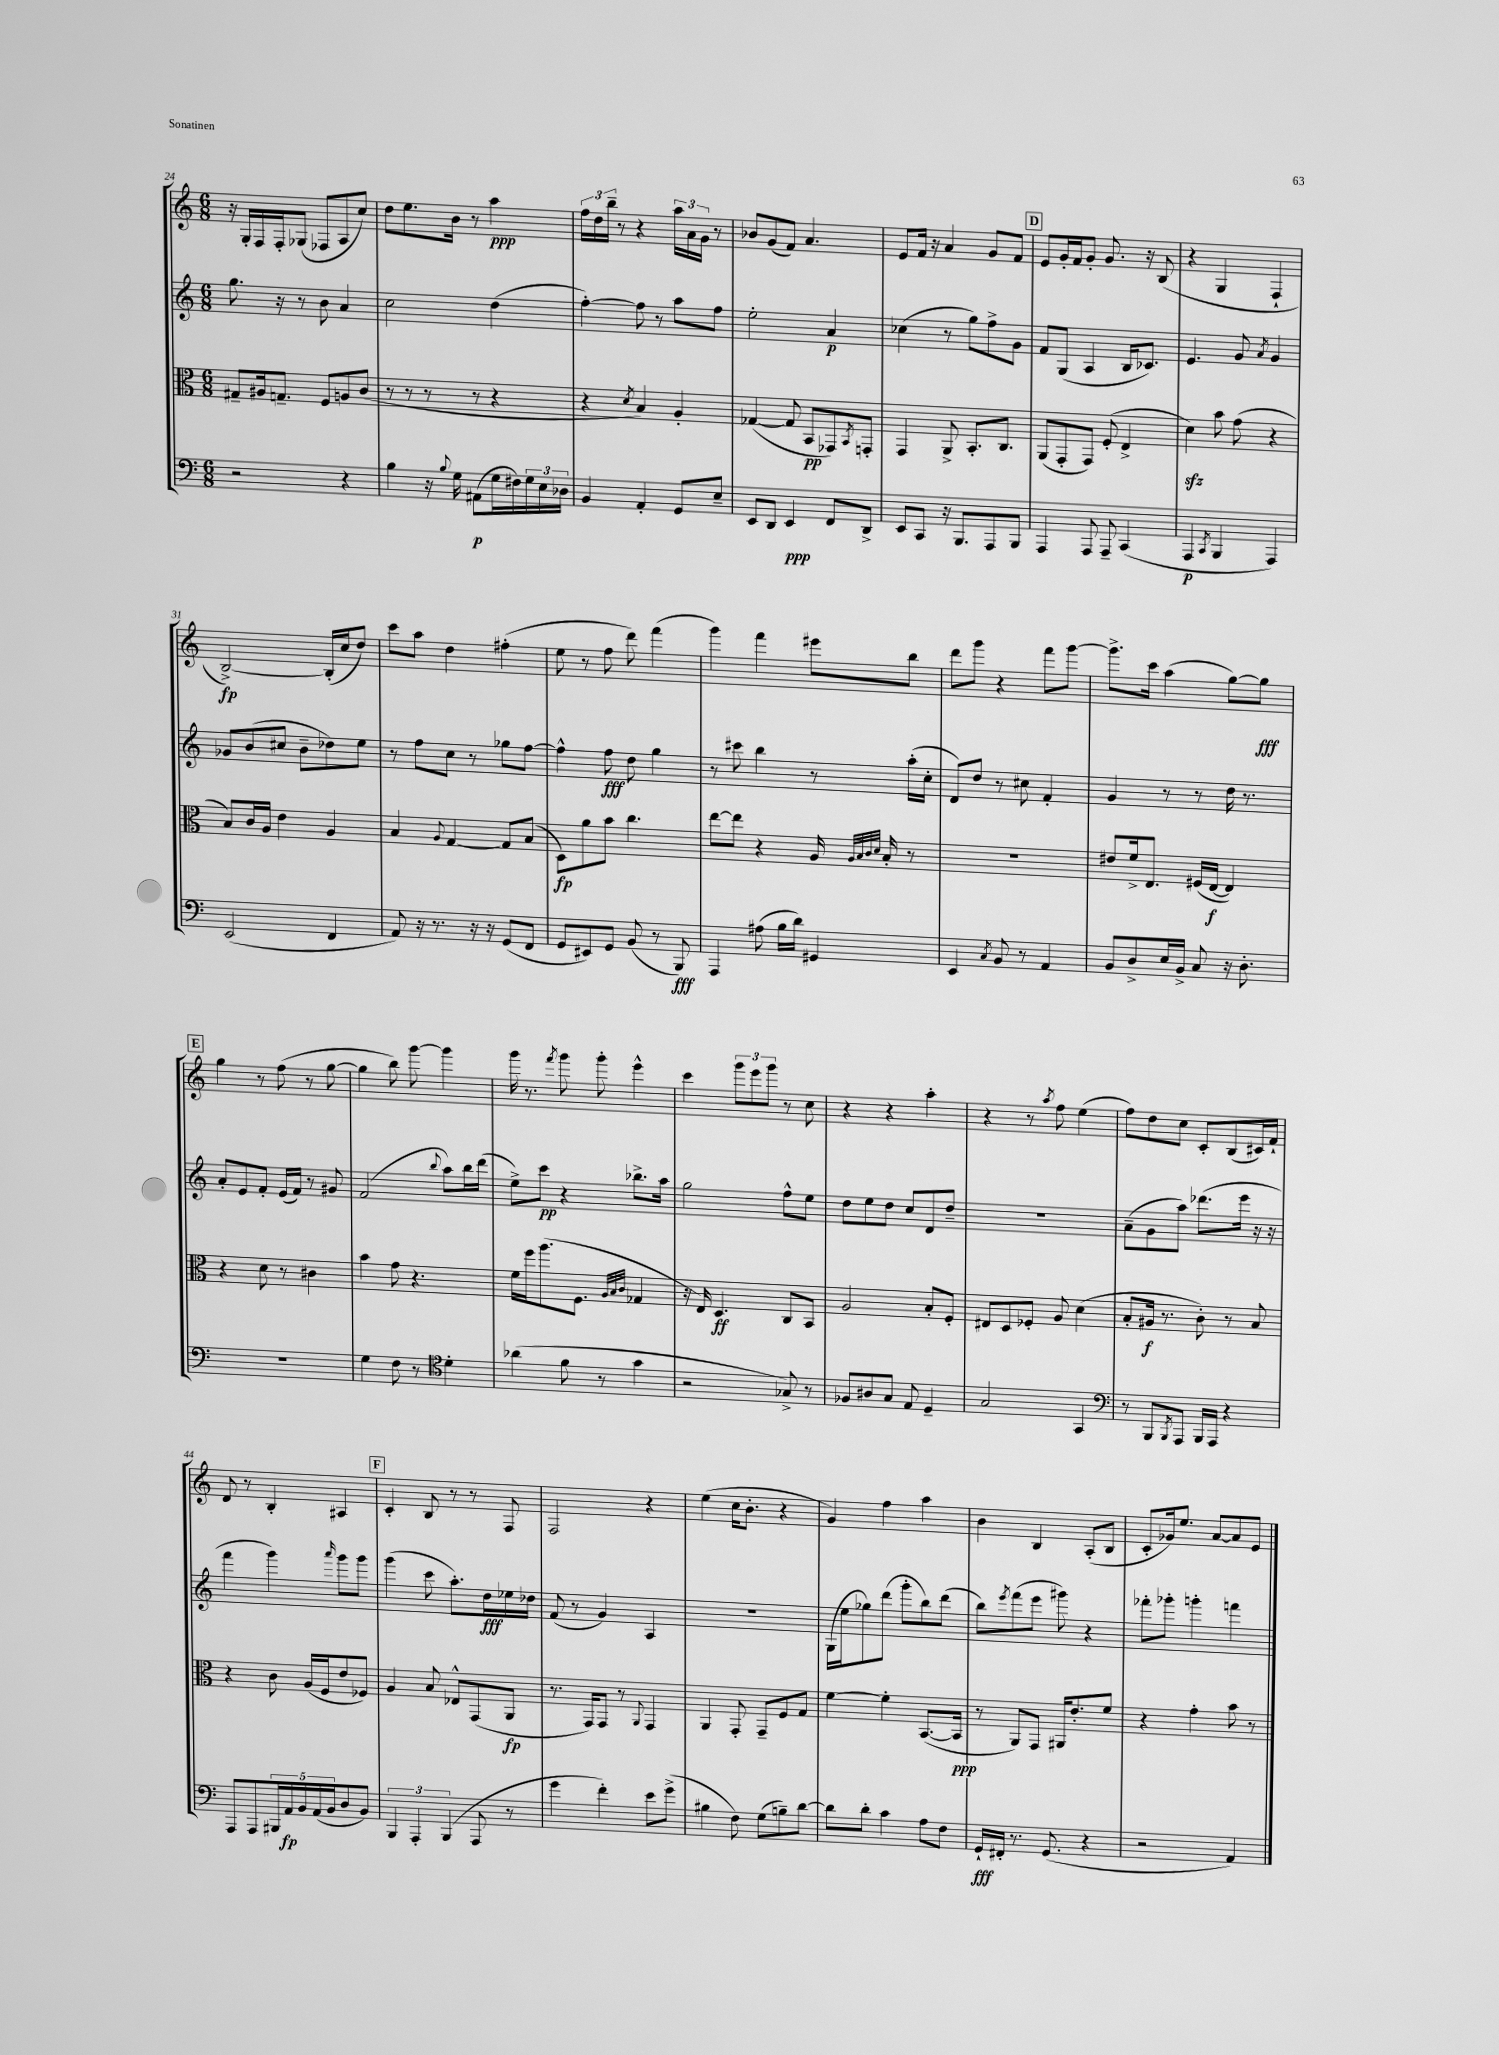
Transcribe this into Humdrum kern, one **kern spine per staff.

**kern	**dynam	**kern	**dynam	**kern	**dynam	**kern	**dynam
*part4	*part4	*part3	*part3	*part2	*part2	*part1	*part1
*staff4	*staff4	*staff3	*staff3	*staff2	*staff2	*staff1	*staff1
*clefF4	*	*clefC3	*	*clefG2	*	*clefG2	*
*k[]	*	*k[]	*	*k[]	*	*k[]	*
*M6/8	*	*M6/8	*	*M6/8	*	*M6/8	*
=24	=24	=24	=24	=24	=24	=24	=24
2r	.	8G#X~/L	.	8.gg\	.	16r	.
.	.	.	.	.	.	16G'/LL	.
.	.	16A#X/k	.	.	.	16F/	.
.	.	8.Gn~/J	.	16r	.	16F'/J	.
.	.	.	.	8r	.	(8G-X/J	.
.	.	8F/L	.	8b\	.	8F-X/L	.
4r	.	8An/	.	4a/	.	8A/	.
.	.	(8c/J	.	.	.	8cc/J)	.
=25	=25	=25	=25	=25	=25	=25	=25
4B\	.	8r	.	2cc\	.	8dd\L	.
.	.	8r	.	.	.	8.ee\	.
16r	.	8r	.	.	.	.	.
8qqB/	.	.	.	.	.	.	.
16G\	.	.	.	.	.	16b\Jk	.
(8AA#X\L	p	8r	.	.	.	8r	.
16G\L	.	4r	.	(4dd\	.	4aa\	ppp
16F#X\)	.	.	.	.	.	.	.
24G\	.	.	.	.	.	.	.
24E\	.	.	.	.	.	.	.
24D-X\JJ	.	.	.	.	.	.	.
=26	=26	=26	=26	=26	=26	=26	=26
4BB/	.	4r	.	[4ff'\)	.	24ff\LL	.
.	.	.	.	.	.	24dd\	.
.	.	.	.	.	.	24bb~\JJ	.
.	.	.	.	.	.	8r	.
.	.	8qd/	.	.	.	.	.
4AA'/	.	4B/)	.	8ff\]	.	4r	.
.	.	.	.	8r	.	.	.
8GG/L	.	4A'/	.	8aa\L	.	24aa\LL	.
.	.	.	.	.	.	24a\	.
.	.	.	.	.	.	24g\JJ	.
8E~/J	.	.	.	8ff\J	.	8r	.
=27	=27	=27	=27	=27	=27	=27	=27
8EE/L	.	([4G-X/	.	2ee'\	.	8b-X/L	.
8DD/J	.	.	.	.	.	(8g/	.
4EE/	ppp	8G-/]	.	.	.	8f/J)	.
.	.	8BB/L	pp	.	.	4.a/	.
8FF/L	.	8GG-X/)	.	4a/	p	.	.
.	.	8qBB/	.	.	.	.	.
8DD^/J	.	8GGn'/J	.	.	.	.	.
=28	=28	=28	=28	=28	=28	=28	=28
8EE/L	.	4GG/	.	(4cc-X\	.	8e/L	.
8CC/J	.	.	.	.	.	16f/Jk	.
.	.	.	.	.	.	16r	.
16r	.	8AA^/	.	8r	.	4a/	.
8.BBB/L	.	.	.	.	.	.	.
.	.	8.BB'/L	.	8gg\L)	.	.	.
8AAA/	.	.	.	8ff^\	.	8g/L	.
.	.	8.C/J	.	.	.	.	.
8BBB/J	.	.	.	8g\J	.	8f/J	.
!!LO:REH:place=s1:t=D
=29	=29	=29	=29	=29	=29	=29	=29
4AAA/	.	(8AA/L	.	8f/L	.	8e/L	.
.	.	8GG'/	.	(8G/J	.	16g'/L	.
.	.	.	.	.	.	16f/J	.
8AAA/	.	8GG/J)	.	4A/	.	8g'/J	.
8AAA~/	.	(8F'/	.	.	.	8.g/	.
(4CC/	.	4E^/	.	16B/KL	.	.	.
.	.	.	.	8.c-X/J)	.	16r	.
.	.	.	.	.	.	(8B/	.
=30	=30	=30	=30	=30	=30	=30	=30
4AAA/	p	4dzz\)	.	4.e/	.	4r	.
8qCC/	.	.	.	.	.	.	.
4BBB/	.	8b\	.	.	.	4G/	.
.	.	(8g\	.	8g/	.	.	.
.	.	.	.	8qa/	.	.	.
4AAA/)	.	4r	.	4g/	.	4F`/	.
!!LO:LB:g=z
=31	=31	=31	=31	=31	=31	=31	=31
(2EE/	.	8B/L)	.	8g-X/L	.	[2B^/)	fp
.	.	16c/L	.	(8b/	.	.	.
.	.	16A/JJ	.	.	.	.	.
.	.	4e\	.	8cc#X/J	.	.	.
.	.	.	.	8b~\L	.	.	.
4FF/	.	4A/	.	8dd-X\)	.	(16B'/LL]	.
.	.	.	.	.	.	16cc/J	.
.	.	.	.	8ee\J	.	8dd/J)	.
=32	=32	=32	=32	=32	=32	=32	=32
8AA/)	.	4B/	.	8r	.	8ccc\L	.
16r	.	.	.	8ff\L	.	8aa\J	.
8.r	.	.	.	.	.	.	.
.	.	8qqA/	.	.	.	.	.
.	.	[4G/	.	8cc\J	.	4dd\	.
16r	.	.	.	8r	.	.	.
16r	.	.	.	.	.	.	.
(8GG/L	.	8G/L]	.	8gg-X\L	.	(4ff#X'\	.
8FF/J	.	(8B/J	.	[8ff\J	.	.	.
=33	=33	=33	=33	=33	=33	=33	=33
8GG/L	.	8D\L)	fp	4ff^^\]	.	8ee\	.
8EE#X/)	.	8a\	.	.	.	8r	.
8GG/J	.	8b\J	.	8ff\	fff	8ff\	.
(8BB/	.	4.cc\	.	8dd\	.	8ddd\)	.
8r	.	.	.	4gg\	.	(4fff\	.
8BBB/)	fff	.	.	.	.	.	.
=34	=34	=34	=34	=34	=34	=34	=34
4AAA/	.	[8ee\L	.	8r	.	4ggg\)	.
.	.	8ee\J]	.	8ccc#X\	.	.	.
(8A#X\	.	4r	.	4bb\	.	4fff\	.
16B\LL	.	.	.	.	.	.	.
16d\JJ)	.	.	.	.	.	.	.
4GG#X/	.	16A/	.	8r	.	8eee#X\L	.
.	.	32qqA/LLL	.	.	.	.	.
.	.	32qqB/	.	.	.	.	.
.	.	32qqc/	.	.	.	.	.
.	.	32qqd/JJJ	.	.	.	.	.
.	.	16B'/	.	.	.	.	.
.	.	8r	.	(16aa'\LL	.	8bb\J	.
.	.	.	.	16cc'\JJ	.	.	.
=35	=35	=35	=35	=35	=35	=35	=35
4EE/	.	2.r	.	8d/L)	.	8ddd\L	.
.	.	.	.	8dd/J	.	8ggg\J	.
8qC/	.	.	.	.	.	.	.
8BB/	.	.	.	8r	.	4r	.
8r	.	.	.	8cc#X\	.	.	.
4AA/	.	.	.	4f'/	.	8fff\L	.
.	.	.	.	.	.	[8ggg\J	.
=36	=36	=36	=36	=36	=36	=36	=36
8BB/L	.	8e#X/L	.	4g/	.	8.ggg^\L]	.
8D^/	.	16f^/k	.	.	.	.	.
.	.	8.E/J	.	.	.	16ccc\Jk	.
16E/L	.	.	.	8r	.	(4aa\	.
16BB^/JJ	.	.	.	.	.	.	.
8C/	.	(16F#X/LL	.	8r	.	.	.
.	.	[16E/JJ	f	.	.	.	.
16r	.	4E/])	.	16dd\	.	[8gg\L)	.
8.D'\	.	.	.	8.r	.	.	.
.	.	.	.	.	.	8gg\J]	fff
!!LO:LB:g=z
!!LO:REH:place=s1:t=E
=37	=37	=37	=37	=37	=37	=37	=37
2.r	.	4r	.	8a'/L	.	4gg\	.
.	.	.	.	8e/	.	.	.
.	.	8d\	.	8f'/J	.	8r	.
.	.	8r	.	(16e/LL	.	(8ff\	.
.	.	.	.	16f/JJ)	.	.	.
.	.	4c#X\	.	8r	.	8r	.
.	.	.	.	8g#X/	.	[8gg\	.
=38	=38	=38	=38	=38	=38	=38	=38
4G\	.	4b\	.	(2f/	.	4gg\]	.
8F\	.	8g\	.	.	.	8bb\)	.
8r	.	4.r	.	.	.	[8ggg\	.
*clefC4	*	*	*	*	*	*	*
.	.	.	.	8qqbb/	.	.	.
4d'\	.	.	.	8aa\L)	.	4ggg\]	.
.	.	.	.	16bb\L	.	.	.
.	.	.	.	(16ddd\JJ	.	.	.
=39	=39	=39	=39	=39	=39	=39	=39
(4a-X\	.	16f\LL	.	8ee^\L)	.	16ggg\	.
.	.	16ff\J	.	.	.	8.r	.
.	.	(8.aa\	.	8ccc\J	pp	.	.
.	.	.	.	.	.	8qfff/	.
8f\	.	.	.	4r	.	8ggg\	.
.	.	8.F\J	.	.	.	.	.
8r	.	.	.	.	.	8ggg'\	.
.	.	32qqA/LLL	.	.	.	.	.
.	.	32qqB/	.	.	.	.	.
.	.	32qqc/JJJ	.	.	.	.	.
4g\	.	4G-X/	.	8.bb-X^\L	.	4eee^^\	.
.	.	.	.	16aa\Jk	.	.	.
=40	=40	=40	=40	=40	=40	=40	=40
2r	.	16r	.	2gg\	.	4ccc\	.
.	.	16E/)	.	.	.	.	.
.	.	4.D/	ff	.	.	.	.
.	.	.	.	.	.	12ggg\L	.
.	.	.	.	.	.	12eee\	.
.	.	.	.	.	.	12ggg\J	.
8G-X^/)	.	8C/L	.	8ff^^\L	.	8r	.
8r	.	8BB/J	.	8ee\J	.	8cc\	.
=41	=41	=41	=41	=41	=41	=41	=41
8F-X/L	.	2A/	.	8dd\L	.	4r	.
8A#X/	.	.	.	8ee\	.	.	.
8G/J	.	.	.	8dd\J	.	4r	.
8E/	.	.	.	8cc/L	.	.	.
4D~/	.	8B'/L	.	8d/	.	4aa'\	.
.	.	8F'/J	.	8dd~/J	.	.	.
=42	=42	=42	=42	=42	=42	=42	=42
2G/	.	8E#X/L	.	2.r	.	4r	.
.	.	8D/	.	.	.	.	.
.	.	8F-X'/J	.	.	.	8r	.
.	.	.	.	.	.	8qaa/	.
.	.	8A/	.	.	.	8ff\	.
4GG/	.	(4d\	.	.	.	(4ee\	.
=43	=43	=43	=43	=43	=43	=43	=43
*clefF4	*	*	*	*	*	*	*
8r	.	8B'/L	.	(8a~\L	.	8ff\L)	.
8BBB/L	.	16A#X/Jk	f	8g\	.	8dd\	.
.	.	8.r	.	.	.	.	.
8qBBB/	.	.	.	.	.	.	.
8AAA/J	.	.	.	8aa\J)	.	8cc\J	.
16BBB/LL	.	8c'\)	.	(8.ddd-X\L	.	8c'/L	.
16AAA/JJ	.	.	.	.	.	.	.
4r	.	8r	.	.	.	(8B/	.
.	.	.	.	16eee\Jk	.	.	.
.	.	8B/	.	16r	.	16c#X/L)	.
.	.	.	.	16r	.	16f`/JJ	.
!!LO:LB:g=z
=44	=44	=44	=44	=44	=44	=44	=44
8AAA/L	.	4r	.	4fff\	.	8d/	.
8AAA/	.	.	.	.	.	8r	.
20BBB#X/L	.	8c\	.	4ggg\)	.	4B'/	.
20AA/	fp	.	.	.	.	.	.
20BB/	.	.	.	.	.	.	.
.	.	(16A/LL	.	.	.	.	.
(20AA/	.	.	.	.	.	.	.
.	.	16F/J	.	.	.	.	.
20BB/J	.	.	.	.	.	.	.
.	.	.	.	16qqaaa/	.	.	.
8D/	.	8e/	.	8ggg\L	.	4A#X/	.
8BB/J)	.	8F-X/J)	.	8ggg\J	.	.	.
!!LO:REH:place=s1:t=F
=45	=45	=45	=45	=45	=45	=45	=45
6BBB/	.	4A/	.	(4ggg\	.	4c'/	.
6AAA'/	.	.	.	.	.	.	.
.	.	8B/	.	8ccc\	.	8B/	.
(6BBB/	.	.	.	.	.	.	.
.	.	8E-X^^/L	.	8.aa'\L)	.	8r	.
8AAA/	.	(8GG/	.	.	.	8r	.
.	.	.	.	16dd\L	fff	.	.
8r	.	8AA/J	fp	16ee-X\	.	8F/	.
.	.	.	.	16dd-X\JJ	.	.	.
=46	=46	=46	=46	=46	=46	=46	=46
4g\	.	8.r	.	(8f/	.	2F/	.
.	.	.	.	8r	.	.	.
.	.	16GG/KL)	.	.	.	.	.
4f'\)	.	8GG/J	.	4g/)	.	.	.
.	.	8r	.	.	.	.	.
.	.	8qqAA/	.	.	.	.	.
8e\L	.	4GG/	.	4A/	.	4r	.
(8g^\J	.	.	.	.	.	.	.
=47	=47	=47	=47	=47	=47	=47	=47
4B#X\	.	4AA/	.	2.r	.	(4ee\	.
8F\)	.	8GG'/	.	.	.	16cc\KL	.
.	.	.	.	.	.	8.b'\J	.
(8G\L	.	8GG~/L	.	.	.	.	.
8Bn~\)	.	8F/	.	.	.	4r	.
[8d\J	.	8G/J	.	.	.	.	.
=48	=48	=48	=48	=48	=48	=48	=48
8d\L]	.	[4f\	.	(16G\LL	.	4g/)	.
.	.	.	.	16ee\J	.	.	.
8d'\J	.	.	.	8gg-X\)	.	.	.
4c\	.	4f'\]	.	(8ddd\J	.	4ff\	.
.	.	.	.	8ggg'\L	.	.	.
8A\L	.	([8.BB/L	.	8bb\)	.	4aa\	.
8F\J	.	.	.	(8ddd\J	.	.	.
.	.	16BB/Jk]	ppp	.	.	.	.
=49	=49	=49	=49	=49	=49	=49	=49
16GG`/LL	fff	8r	.	8bb\L)	.	4b\	.
16FF#X'/JJ	.	.	.	.	.	.	.
.	.	.	.	8qeee/	.	.	.
8.r	.	8AA/L)	.	(8fff\	.	.	.
.	.	8GG/J	.	8eee\J	.	4B/	.
(8.GG/	.	.	.	.	.	.	.
.	.	16AA#X/KL	.	8ggg#X\)	.	.	.
.	.	8.e'/	.	.	.	.	.
4r	.	.	.	4r	.	(8A'/L	.
.	.	8f/J	.	.	.	8B/J	.
=50	=50	=50	=50	=50	=50	=50	=50
2r	.	4r	.	8fff-X'\L	.	8c'/L	.
.	.	.	.	8ggg-X'\J	.	16g-X/k)	.
.	.	.	.	.	.	8.ee/J	.
.	.	4g'\	.	4gggn'\	.	.	.
.	.	.	.	.	.	[8a/L	.
4AA/)	.	8b\	.	4fffn\	.	8a/]	.
.	.	8r	.	.	.	8e/J	.
==	==	==	==	==	==	==	==
*-	*-	*-	*-	*-	*-	*-	*-
